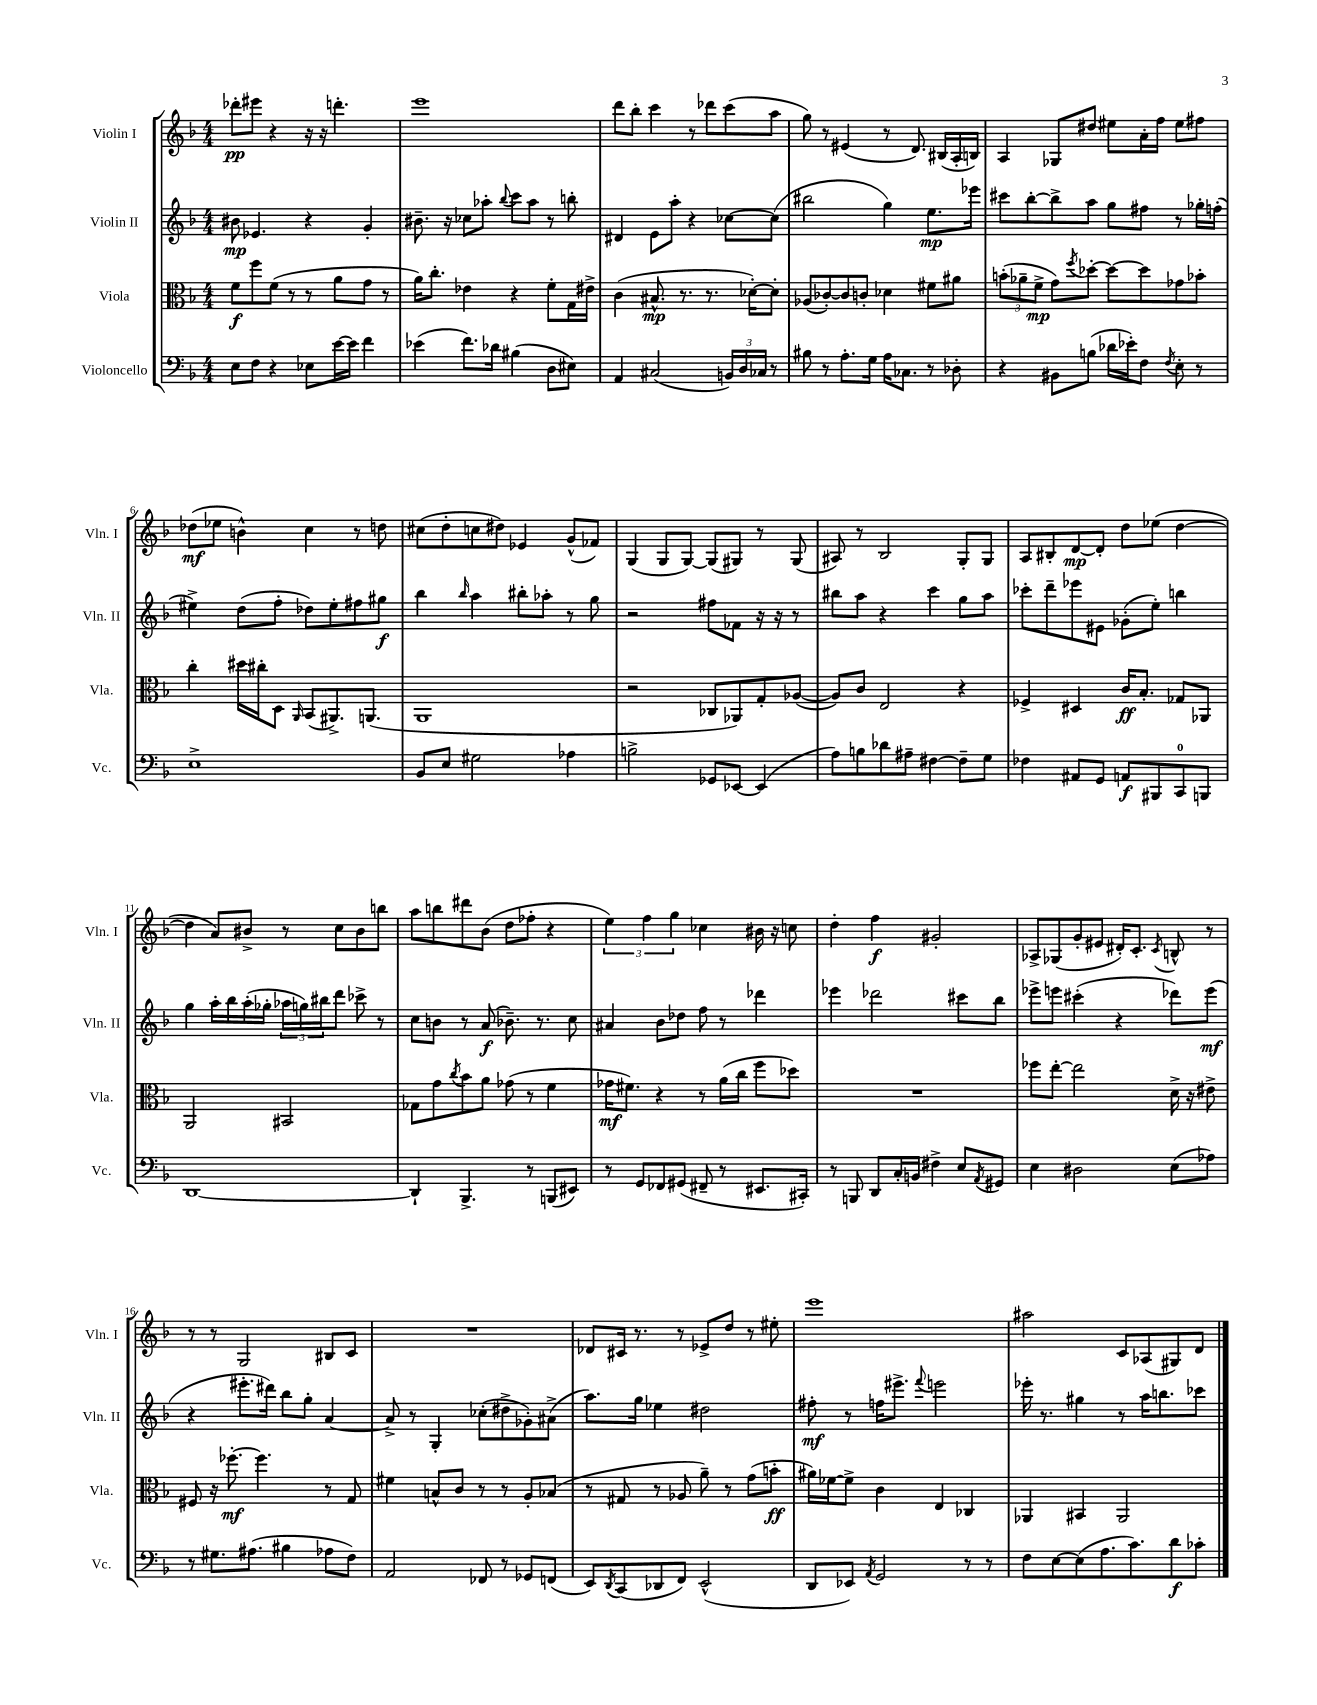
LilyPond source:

<<
\new StaffGroup <<
\new Staff = "s0" \with { instrumentName = "Violin I" shortInstrumentName = "Vln. I" } {
    \clef treble \key f \major \numericTimeSignature \time 4/4
    des'''8-.\pp eis'''8 r4 r16 r16 d'''4.-. |
    e'''1 |
    d'''8 bes''8-. c'''4 r8 des'''8 c'''8( a''8 |
    g''8) r8 eis'4( r8 d'8.) bis16( a16-. b16) |
    a4 ges8 dis''8 eis''8 a'16-. f''16 eis''8 fis''8 |
    des''8\mf( ees''8 b'4-^) c''4 r8 d''8 |
    cis''8( d''8-. c''8 dis''8) ees'4 g'8-^( fes'8) |
    g4( g8 g8~) g8( gis8) r8 gis8( |
    ais8) r8 bes2 g8-. g8 |
    a8 bis8-. d'8~\mp d'8-. d''8 ees''8( d''4~ |
    d''4 a'8) bis'8-> r8 c''8 bis'8 b''8 |
    a''8 b''8 dis'''8 bes'8( d''8 fes''8-. r4 |
    \tuplet 3/2 { e''4) f''4 g''4 } ces''4 bis'16 r16 c''8 |
    d''4-. f''4\f gis'2-. |
    aes8-> ges8( g'8-. eis'8 dis'16-.) c'8.-. \acciaccatura { c'8 } b8-^ r8 |
    r8 r8 g2 bis8 c'8 |
    R1 |
    des'8 cis'16 r8. r8 ees'8-> d''8 r8 eis''8-. |
    e'''1 |
    ais''2 c'8 aes8( gis8) d'8 \bar "|." |
}
\new Staff = "s1" \with { instrumentName = "Violin II" shortInstrumentName = "Vln. II" } {
    \clef treble \key f \major \numericTimeSignature \time 4/4
    bis'8\mp ees'4. r4 g'4-. |
    bis'8.-- r16 ces''8 aes''8-. \appoggiatura { bes''8 } c'''8 aes''8 r8 b''8-. |
    dis'4 e'8 a''8-. r4 ces''8~ ces''8( |
    bis''2 g''4) e''8.\mp ees'''16 |
    cis'''8 bes''8~-. bes''8-> a''8 g''8 fis''8 r8 ges''16-. f''16-.( |
    eis''4->) d''8( f''8-. des''8) eis''8-. fis''8 gis''8\f |
    bes''4 \grace { bes''16 } a''4 bis''8-. aes''8-. r8 g''8 |
    r2 fis''8 fes'8 r16 r16 r8 |
    bis''8 a''8 r4 c'''4 g''8 a''8 |
    ces'''8-. d'''8-- ees'''8 eis'8 ges'8-.( e''8-.) b''4 |
    g''4 a''16-. bes''16 a''16-.( ges''16-. \tuplet 3/2 { aes''16 g''16) bis''16 } d'''8 ces'''8-> r8 |
    c''8 b'8 r8 a'8\f( bes'8.--) r8. c''8 |
    ais'4 bes'8 des''8 f''8 r8 des'''4 |
    ees'''4 des'''2 cis'''8 bes''8 |
    ees'''8-> e'''8 cis'''4-.( r4 des'''8) e'''8\mf( |
    r4 eis'''8.-. dis'''16) bes''8 g''8-. a'4~ |
    a'8-> r8 g4-. ces''8-.( dis''8-> ges'8-.) ais'8->( |
    a''8.) g''16 ees''4 dis''2 |
    fis''8-.\mf r8 f''16 eis'''8.-> \appoggiatura { f'''8 } e'''2 |
    ees'''16-. r8. gis''4 r8 a''16 b''8. ces'''8 \bar "|." |
}
\new Staff = "s2" \with { instrumentName = "Viola" shortInstrumentName = "Vla." } {
    \clef alto \key f \major \numericTimeSignature \time 4/4
    f'8\f f''8 f'8( r8 r8 a'8 g'8 r8 |
    a'16) c''8.-. ees'4 r4 f'8-. g16 eis'16-> |
    c'4( bis8.-^\mp r8. r8. des'16~-.) des'8-. |
    aes8( ces'8~-.) ces'8 c'8-. des'4 fis'8 ais'8 |
    \tuplet 3/2 { b'8-.( aes'8-- f'8->\mp } g'8) \acciaccatura { f''8 } des''8~-. des''8~ des''8 ges'8 bes'8-. |
    c''4-. dis''16 cis''16-. d8 \grace { a,16 } bes,8( ais,8.->) a,8.( |
    a,1 |
    r2 ces8 aes,8) g8-. aes8~( |
    aes8) c'8 e2 r4 |
    fes4-> dis4 c'16\ff bes8.-. ges8 aes,8 |
    a,2 bis,2 |
    ges8 g'8 \acciaccatura { c''8 } bes'8 a'8 ges'8( r8 f'4 |
    ges'16\mf fis'8.) r4 r8 a'16( c''16 f''8 des''8) |
    R1 |
    fes''8 e''8~-. e''2 d'16-> r16 eis'8-> |
    fis8 r16 fes''8.~-.\mf fes''4. r8 g8 |
    fis'4 b8-^ c'8 r8 r8 a8-. bes8( |
    r8 gis8 r8 aes8 a'8--) r8 g'8( b'8-.\ff |
    ais'16) fes'16~ fes'8-> c'4 e4 ces4 |
    aes,4 bis,4 aes,2 \bar "|." |
}
\new Staff = "s3" \with { instrumentName = "Violoncello" shortInstrumentName = "Vc." } {
    \clef bass \key f \major \numericTimeSignature \time 4/4
    e8 f8 r4 ees8 e'16~ e'16 f'4 |
    ees'4( f'8.) des'16 bis4( d8 eis8) |
    a,4 cis2( \tuplet 3/2 { b,16) d16 ces16 } r8 |
    bis8 r8 a8.-. g16 a16 ces8. r8 des8-. |
    r4 bis,8 b8( des'16 ees'16-.) f8 \acciaccatura { f8 } e8-. r8 |
    e1-> |
    bes,8 e8 gis2 aes4 |
    b2-> ges,8 ees,8~ ees,4( |
    a8) b8 des'8 ais8-- fis4~ fis8-- g8 |
    fes4 ais,8 g,8 a,8\f bis,,8 c,8-0 b,,8 |
    d,1~ |
    d,4-! bes,,4.-> r8 b,,8( eis,8) |
    r8 g,8 fes,8 gis,8( fis,8-- r8 eis,8. cis,16-.) |
    r8 b,,8 d,8 c16-. b,16 fis4-> e8 \acciaccatura { a,8 } gis,8 |
    e4 dis2 e8( aes8) |
    r8 gis8. ais8.( bis4 aes8 f8) |
    a,2 fes,8 r8 ges,8 f,8( |
    e,8) \acciaccatura { d,8 } c,8( des,8 f,8) e,2-^( |
    d,8 ees,8) \acciaccatura { a,8 } g,2 r8 r8 |
    f8 e8~ e8( a8. c'8.) d'8\f ces'8-. \bar "|." |
}
>>
>>
